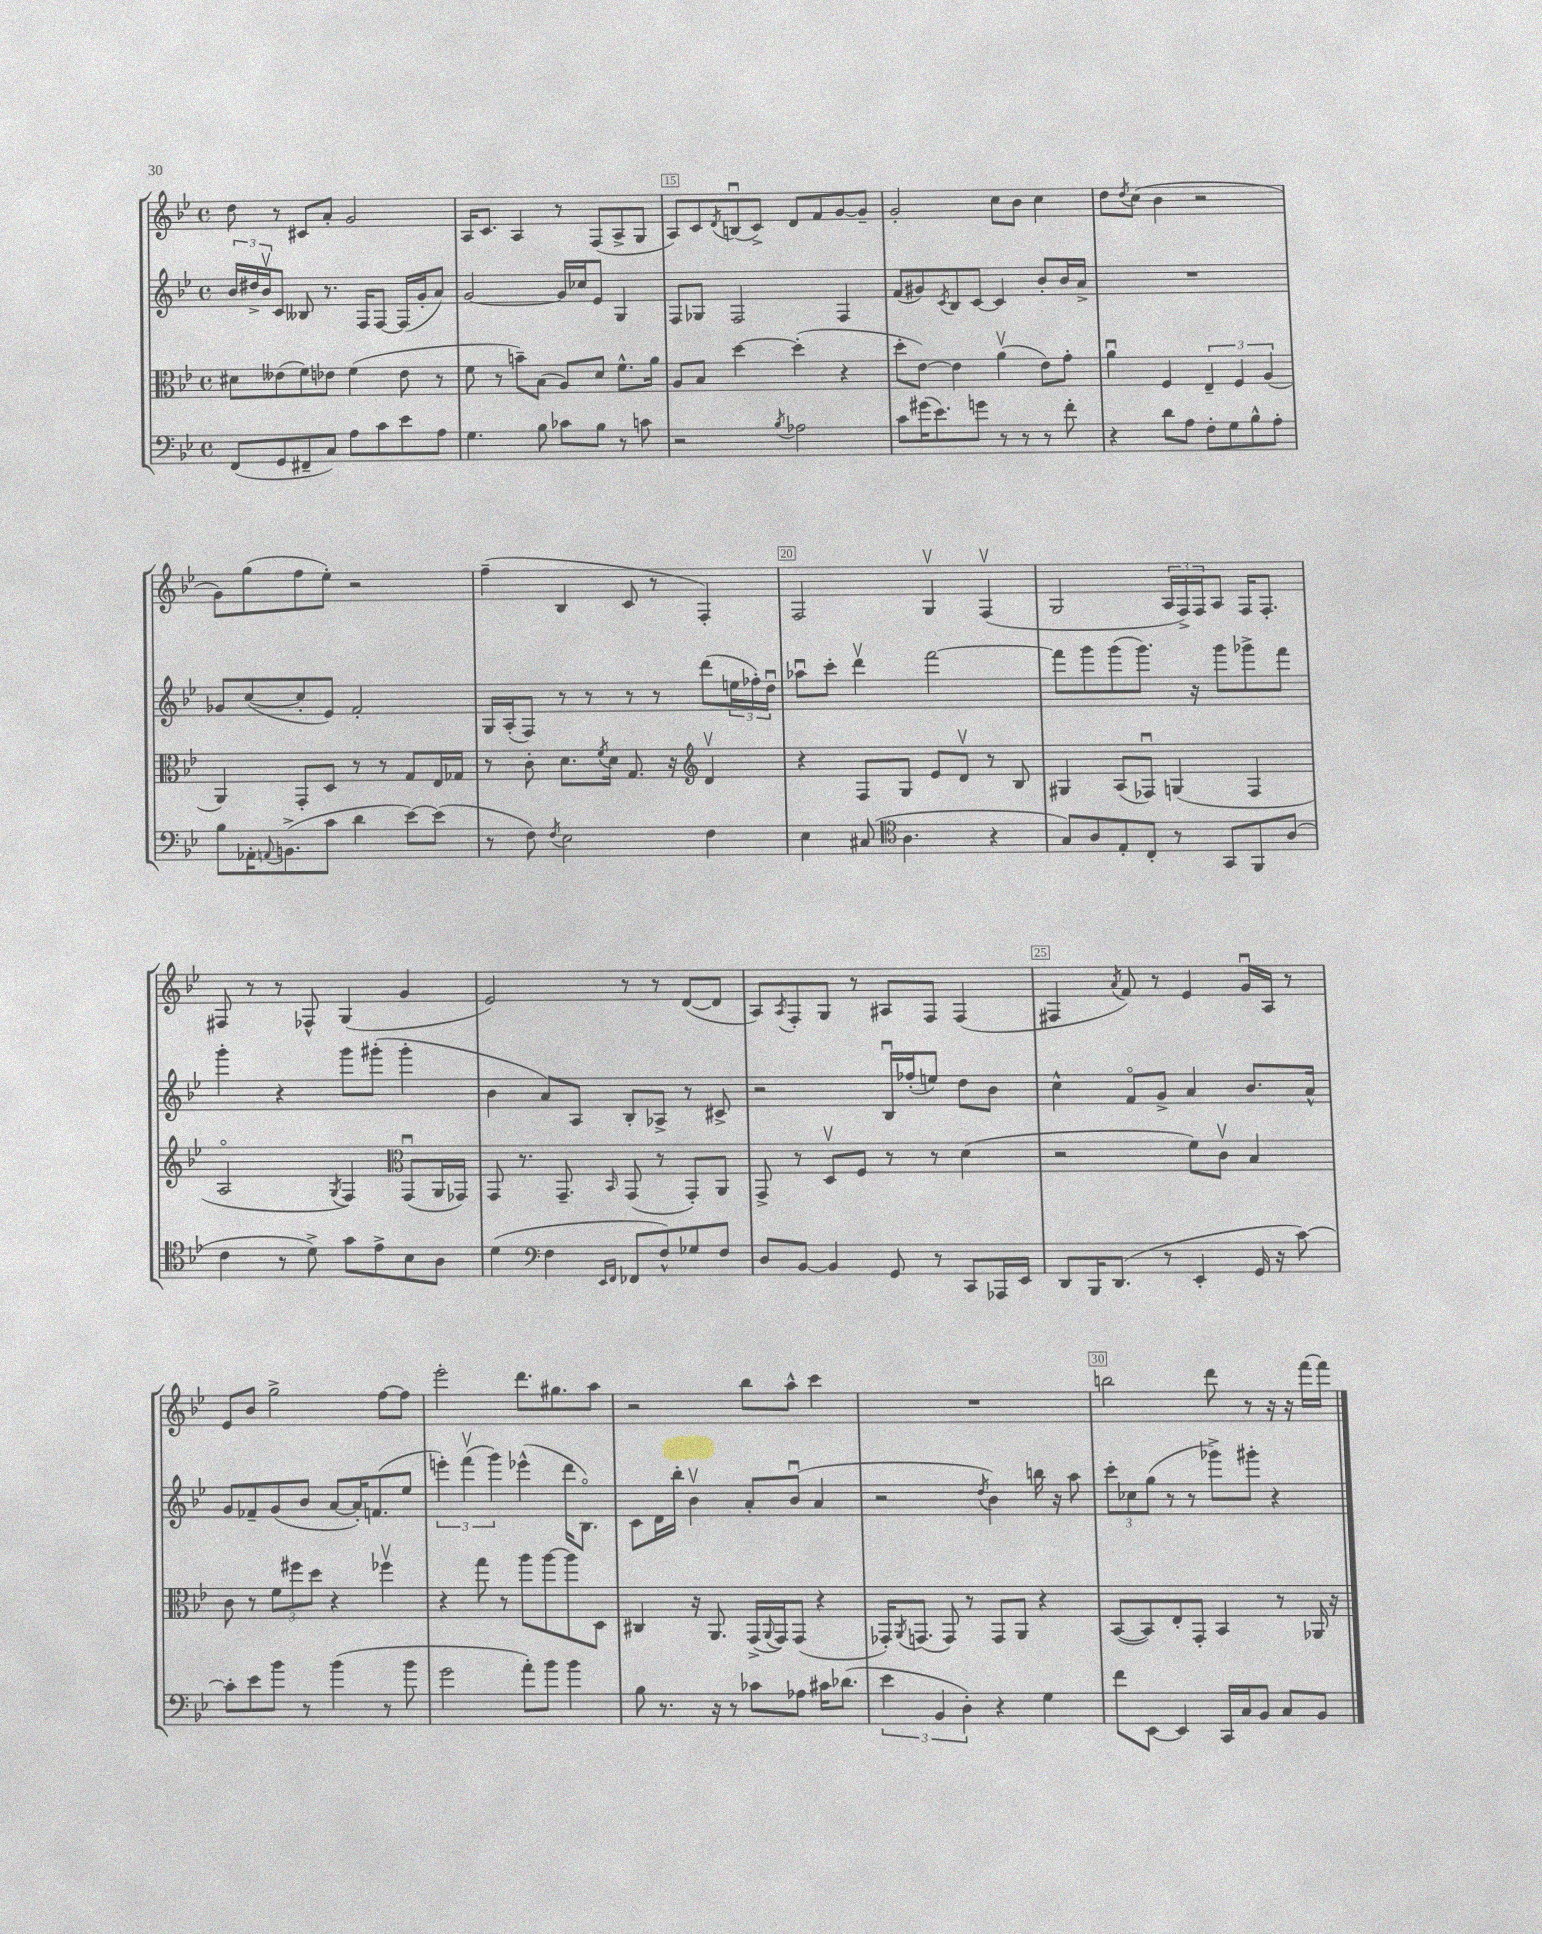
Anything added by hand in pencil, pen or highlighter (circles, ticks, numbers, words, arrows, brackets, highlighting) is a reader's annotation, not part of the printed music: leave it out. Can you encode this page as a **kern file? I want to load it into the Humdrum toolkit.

**kern	**kern	**kern	**kern
*part4	*part3	*part2	*part1
*staff4	*staff3	*staff2	*staff1
*clefF4	*clefC3	*clefG2	*clefG2
*k[b-e-]	*k[b-e-]	*k[b-e-]	*k[b-e-]
*M4/4	*M4/4	*M4/4	*M4/4
*met(c)	*met(c)	*met(c)	*met(c)
=13	=13	=13	=13
(8FF/L	8d#X\L	24b-/LL	8dd\
.	.	24dd#X^/	.
.	.	24b-v/J	.
8GG/	(8e--X\	8c/J	8r
8FF#X~/	8f\)	8B--X/	8c#X/L
8C/J)	8e-X\J	8.r	8a'/J
8A\L	(4f\	.	2g/
.	.	16F/KL	.
8c\	.	[8F/J	.
8e-\	8e-\	(16F/LL]	.
.	.	16g'/J	.
8A\J	8r	8a/J)	.
=14	=14	=14	=14
4.G\	8f\	[2g/	16A/KL
.	.	.	8.c/J
.	8r	.	.
.	8bn~\L)	.	4A/
8B-\	(8B-\J	.	.
8c-X\L	8A/L)	16g/LL]	8r
.	.	16cc-X/J	.
8B-\J	8d/J	8e-/J	(8F/L
8r	8.f^^\L	4G/	8A^/
8cn\	.	.	8G/J
.	16a\Jk	.	.
=15	=15	=15	=15
2r	8A/L	8F/L	8A/L)
.	8B-/J	8G-X/J	8c/
.	.	.	8qd/
.	[4dd\	2F/	(8Bnu/
.	.	.	8c^/J)
8qB-/	.	.	.
2A-X\	(4dd'\]	.	8d/L
.	.	.	8f/
.	4r	4F/	[8g/
.	.	.	8g~/J]
=16	=16	=16	=16
8c\L	8dd'\L	(8f/L	2g'/
(16g#X\K	[8e-\J)	8g#X/)	.
8.e-\)	.	.	.
.	.	8qc/	.
.	4e-\]	8B-/	.
8gn\J	.	[8c/J	.
8r	(4av\	4c/]	8cc\L
8r	.	.	8b-\J
8r	8e-\L)	8b-'/L	4cc\
8f'\	8g'\J	16b-/L	.
.	.	16a^/JJ	.
=17	=17	=17	=17
4r	4au\	1r	8dd\L
.	.	.	8qdd/
.	.	.	(8cc\J
8d\L	4F/	.	4b-\
8A\J	.	.	.
8F'\L	6E-~/	.	2r
8G\	.	.	.
.	6F/	.	.
8B-^^\	.	.	.
.	(6A/	.	.
8A'\J	.	.	.
!!LO:LB:g=z
=18	=18	=18	=18
8B-\L	4AA/)	8g-X/L	8g\L)
16AA-X'\K	.	([8cc/	(8gg\
8qqAAn/	.	.	.
(8.BBn^\	.	.	.
.	8GG'/L	8cc'/]	8ff\
8c\J	8D/J	8e-/J)	8ee-'\J)
4d\	8r	2f'/	2r
.	8r	.	.
[8e-\L)	8G/L	.	.
(8e-\J]	16E-/L	.	.
.	16G-X/JJ	.	.
=19	=19	=19	=19
8r	8r	16G/LL	(4ff~\
.	.	(16A'/J	.
8F\)	8c'\	8F/J)	.
8qF/	.	.	.
2E-\	8.d\L	8r	4B-/
.	.	8r	.
.	8qf/	.	.
.	16d\Jk	.	.
.	8.G/	8r	8c/
.	.	8r	8r
.	16r	.	.
*	*clefG2	*	*
4F\	4dv/	(8ddd\L	4F'/)
.	.	24een\L	.
.	.	24ff-X'\)	.
.	.	24ddu\JJ	.
=20	=20	=20	=20
4E-\	4r	8aa-Xu\L	2F/
.	.	8ccc'\J	.
(8C#X/	8F/L	4dddv\	.
*clefC4	*	*	*
4.A\	8G/J	.	.
.	8e-/L	[2fff\	4Gv/
.	8dv/J	.	.
4r	8r	.	(4Fv/
.	8B-/	.	.
=21	=21	=21	=21
8G/L)	4G#X/	8fff\L]	2G/
8A/	.	8ggg\	.
8E-'/	(8A/L	(8ggg\	.
8C'/J	8F-Xu/J)	8.ggg\J)	.
8r	(4Gn/	.	24A/LL
.	.	.	24F^/)
.	.	16r	.
.	.	.	24F/J
8GG/L	.	8ggg\L	8A/J
8FF/	4F-/	8ggg-X^\	16F/KL
.	.	.	8.F'/J
(8A/J	.	8fff\J	.
!!LO:LB:g=z
=22	=22	=22	=22
4c\	2A/	4ggg'\	8F#X/
.	.	.	8r
8r	.	4r	8r
8d^\)	.	.	8F-X^^/
.	8qG/	.	.
8g\L	4F/)	8ggg\L	(4G/
8e-^\	.	(8ggg#X'\J	.
*	*clefC3	*	*
8B-\	(8GGu/L	4ggg#'\	4g/
8A\J	16AA/L	.	.
.	16GG-X/JJ)	.	.
=23	=23	=23	=23
(4d\	8GG/	4b-\	2e-/)
.	8.r	.	.
*clefF4	*	*	*
4F\	.	8a/L)	.
.	8.GG~/	.	.
.	.	8A/J	.
16qqEE-/LL	.	.	.
16qqFF/JJ	16qqBB-/	.	.
8FF-X/L	(8GG/	8B-'/L	8r
8F^^/)	8r	8A-X^/J	8r
8G-X/	8GG'/L)	8r	([8d/L
8F/J	8AA/J	8c#X^/	8d/J]
=24	=24	=24	=24
8D/L	8GG^/	2r	8A/L)
.	.	.	8qA/
[8BB-/J	8r	.	8F'/
4BB-/]	8Dv/L	.	8G/J
.	8F/J	.	8r
8GG/	8r	16B-u/LL	8A#X/L
.	.	(16ff-X'/J	.
8r	8r	8een/J)	8F/J
8CC/L	(4d\	8dd\L	(4F/
16AAA-X/L	.	8b-\J	.
16EE-/JJ	.	.	.
=25	=25	=25	=25
8DD/L	2r	4cc^^\	4F#X/
16BBB-/K	.	.	.
(8.DD/J	.	.	.
.	.	.	8qa/
.	.	8f/L	8f/)
8r	.	8g^/J	8r
4EE-'/	8f\L)	4a/	4e-/
.	8cv\J	.	.
16GG/	4B-/	8.b-/L	16gu/LL
16r	.	.	16A/JJ
[8c\)	.	.	8r
.	.	16a^^/Jk	.
!!LO:LB:g=z
=26	=26	=26	=26
8c'\L]	8c\	8g/L	8e-/L
8e-\	8r	8f-X~/	8b-/J
8b-\J	12f\L	(8g/	2gg^\
.	12ff#X\	.	.
8r	.	8b-/J	.
.	12dd\J	.	.
(4b-\	4r	[8a/L	.
.	.	16a'/K])	.
.	.	(8.fn/	.
8r	4ff-Xv\	.	[8ff\L
8b-\	.	8ee-/J	8ff\J]
=27	=27	=27	=27
2g\	4r	6eeen'\)	2eee-'\
.	.	(6fffv\	.
.	8gg\	.	.
.	.	6ggg\)	.
.	8r	.	.
8a'\L)	8aa\L	(4eee-X^^\	8.ddd\L
8b-\J	[8aa\	.	.
.	.	.	8.gg#X\
4b-\	8aa\]	16ddd\KL	.
.	.	8.B-\J)	.
.	8D\J	.	8aa\J
=28	=28	=28	=28
8B-\	4C#X/	8c\L	2r
8.r	.	16d\L	.
.	.	16bb-'\JJ	.
.	16r	4b-v\	.
16r	8.AA/	.	.
8r	.	.	.
8c-X\L	(16GG^/LL	8a'/L	8bb-\L
.	8qqAA/	.	.
.	16GG/J)	.	.
8A-X\J	(8GG/J	(8b-u/J	8aa^^\J
16c#X\KL	4r	4a/	4ccc\
(8.d-X\J	.	.	.
=29	=29	=29	=29
6e-\	16GG-X'/KL)	2r	1r
.	8qAA/	.	.
.	(8.GGn/J	.	.
6BB-/	.	.	.
.	8GG/)	.	.
6D'\)	.	.	.
.	8r	.	.
.	.	8qdd/	.
4r	8GG/L	4b-\)	.
.	8AA/J	.	.
4G\	4r	16bbn\	.
.	.	16r	.
.	.	8aa\	.
=30	=30	=30	=30
8f\L	([8BB-/L	12ccc'\L	2bbn\
.	.	12cc-X\	.
[8EE-\J	8BB-/])	.	.
.	.	(12gg\J	.
4EE-/]	8E-'/	8r	.
.	8GG'/J	8r	.
16CC/LL	4BB-/	8ggg-X^\L)	8ddd\
16C/J	.	.	.
8BB-/J	.	8ggg#X'\J	8r
8C/L	8r	4r	16r
.	.	.	16r
8BB-/J	16AA-X/	.	[16fff\LL
.	16r	.	16fff\JJ]
==	==	==	==
*-	*-	*-	*-
